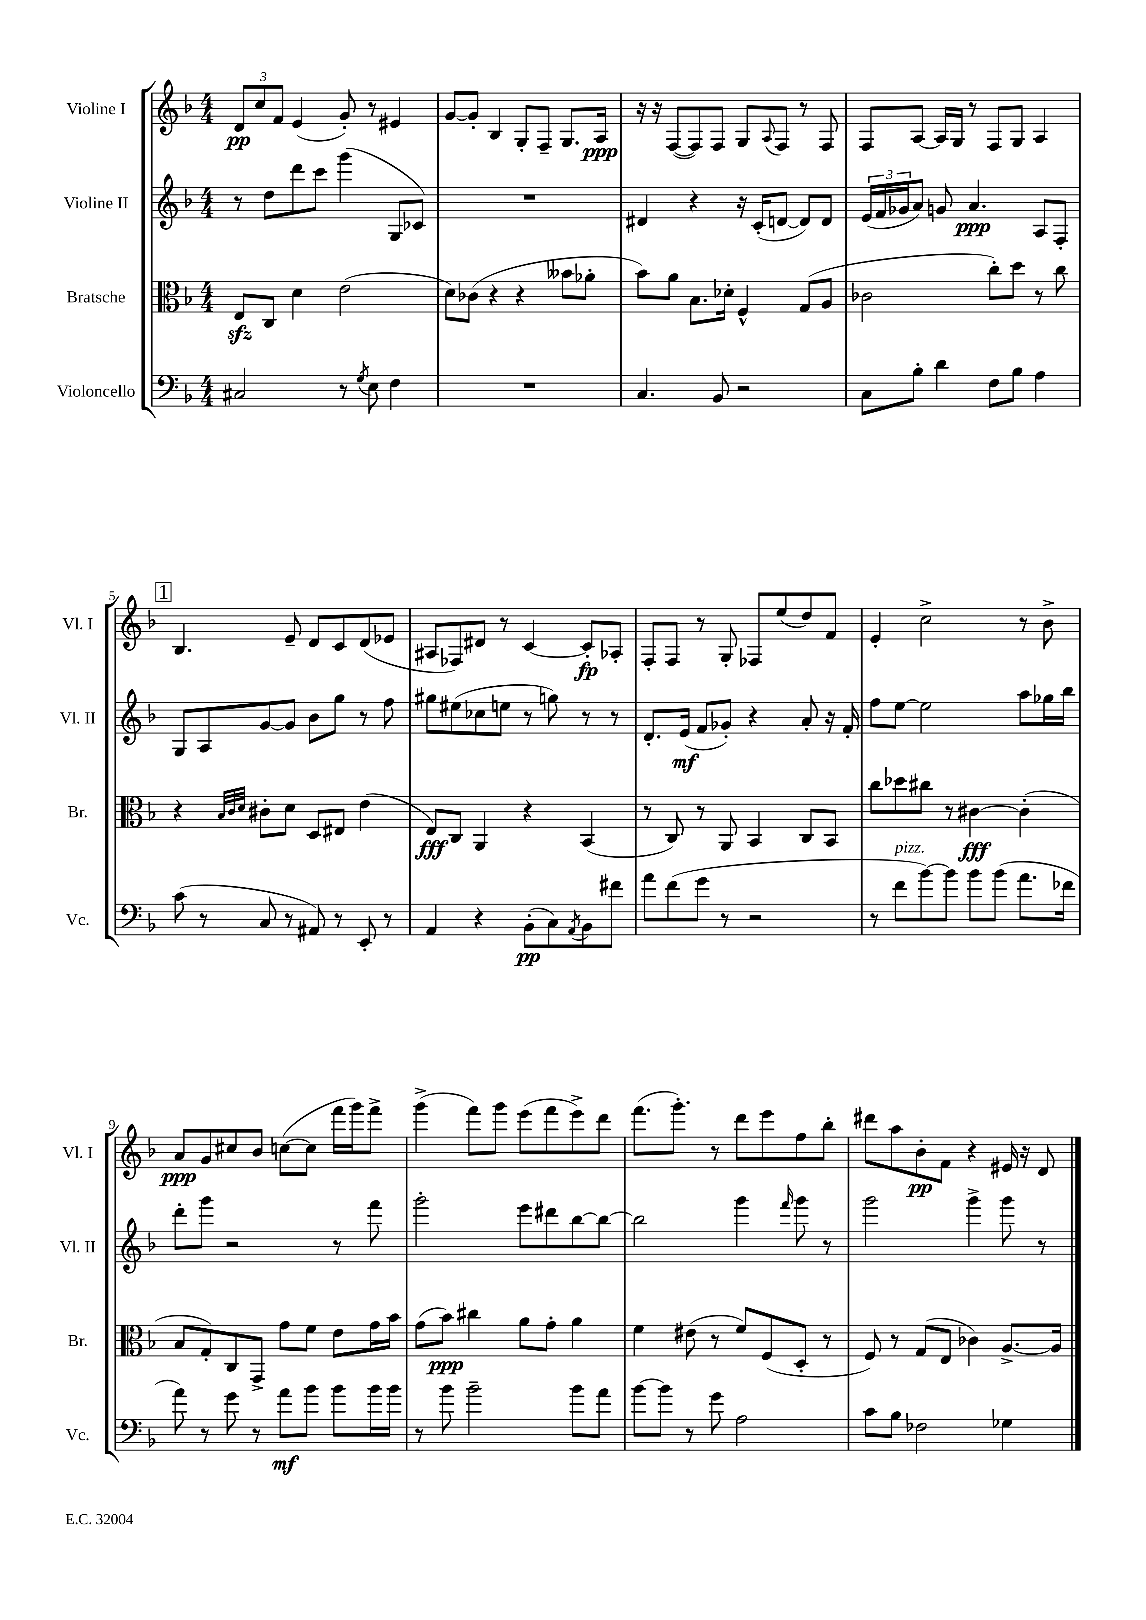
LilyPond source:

<<
\new StaffGroup <<
\new Staff = "s0" \with { instrumentName = "Violine I" shortInstrumentName = "Vl. I" } {
    \clef treble \key f \major \numericTimeSignature \time 4/4
    \tuplet 3/2 { d'8\pp c''8 f'8 } e'4( g'8-.) r8 eis'4 |
    g'8~ g'8-. bes4 g8-. f8-- g8. a16\ppp |
    r16 r16 f8~( f8) f8 g8 \appoggiatura { a8 } f8 r8 f8 |
    f8 a8~ a16 g16 r8 f8 g8 a4 |
    \mark \markup { \box "1" } bes4. e'8-- d'8 c'8 d'8( ees'8 |
    ais8 fes8) dis'8 r8 c'4~ c'8-.\fp aes8-. |
    f8-. f8 r8 g8-. fes8 e''8( d''8) f'8 |
    e'4-. c''2-> r8 bes'8-> |
    a'8\ppp g'8 cis''8 bes'8 c''8~( c''8 f'''16 g'''16) f'''8-> |
    g'''4->( f'''8) g'''8 e'''8( f'''8 e'''8->) d'''8 |
    f'''8.( g'''8.-.) r8 d'''8 e'''8 f''8 bes''8-. |
    dis'''8 a''8 bes'8-.\pp f'8 r4 eis'16 r16 d'8 \bar "|." |
}
\new Staff = "s1" \with { instrumentName = "Violine II" shortInstrumentName = "Vl. II" } {
    \clef treble \key f \major \numericTimeSignature \time 4/4
    r8 d''8 d'''8 c'''8 g'''4( g8 ces'8) |
    R1 |
    dis'4 r4 r16 c'16-.( d'8~ d'8) d'8 |
    \tuplet 3/2 { e'16( f'16 ges'16 } a'8) g'8 a'4.\ppp a8 f8-. |
    \mark \markup { \box "1" } g8 a8 g'8~ g'8 bes'8 g''8 r8 f''8 |
    gis''8 eis''8( ces''8 e''8 r8 g''8) r8 r8 |
    d'8.-. e'16\mf( f'8 ges'8-.) r4 a'8-. r16 f'16-. |
    f''8 e''8~ e''2 a''8 ges''16 bes''16 |
    d'''8-. g'''8 r2 r8 f'''8 |
    g'''2-. e'''8 dis'''8 bes''8~ bes''8~ |
    bes''2 g'''4 \grace { f'''16 } g'''8 r8 |
    g'''2 g'''4-> g'''8 r8 \bar "|." |
}
\new Staff = "s2" \with { instrumentName = "Bratsche" shortInstrumentName = "Br." } {
    \clef alto \key f \major \numericTimeSignature \time 4/4
    e8\sfz c8 d'4 e'2( |
    d'8) ces'8( r4 r4 beses'8 aes'8-. |
    bes'8) a'8 bes8. des'16-. f4-^ g8( a8 |
    ces'2 c''8-.) d''8 r8 c''8 |
    \mark \markup { \box "1" } r4 \grace { bes32 c'32 d'32 } cis'8-. d'8 d8 eis8 e'4( |
    e8\fff) c8 a,4 r4 bes,4( |
    r8 c8) r8 a,8 bes,4 c8 bes,8 |
    c''8 des''8 cis''8 r8 cis'4~\fff cis'4-.( |
    bes8 g8-.) c8 g,8-> g'8 f'8 e'8 g'16 bes'16 |
    g'8( bes'8\ppp) cis''4 a'8 g'8-. a'4 |
    f'4 eis'8( r8 f'8) f8( d8-. r8 |
    f8) r8 g8( e8 ces'4) a8.~-> a16 \bar "|." |
}
\new Staff = "s3" \with { instrumentName = "Violoncello" shortInstrumentName = "Vc." } {
    \clef bass \key f \major \numericTimeSignature \time 4/4
    cis2 r8 \acciaccatura { g8 } e8 f4 |
    R1 |
    c4. bes,8 r2 |
    c8 bes8-. d'4 f8 bes8 a4 |
    \mark \markup { \box "1" } c'8( r8 c8 r8 ais,8) r8 e,8-. r8 |
    a,4 r4 bes,8-.\pp( c8) \acciaccatura { a,8 } bes,8 fis'8 |
    a'8 f'8( g'8 r8 r2 |
    r8 f'8^\markup { \italic "pizz." } bes'8~) bes'8 bes'8 bes'8( a'8. fes'16 |
    a'8) r8 g'8 r8 a'8\mf bes'8 bes'8 bes'16 bes'16 |
    r8 bes'8 bes'2-- bes'8 a'8 |
    bes'8~ bes'8 r8 g'8 a2 |
    c'8 bes8 fes2 ges4 \bar "|." |
}
>>
>>
